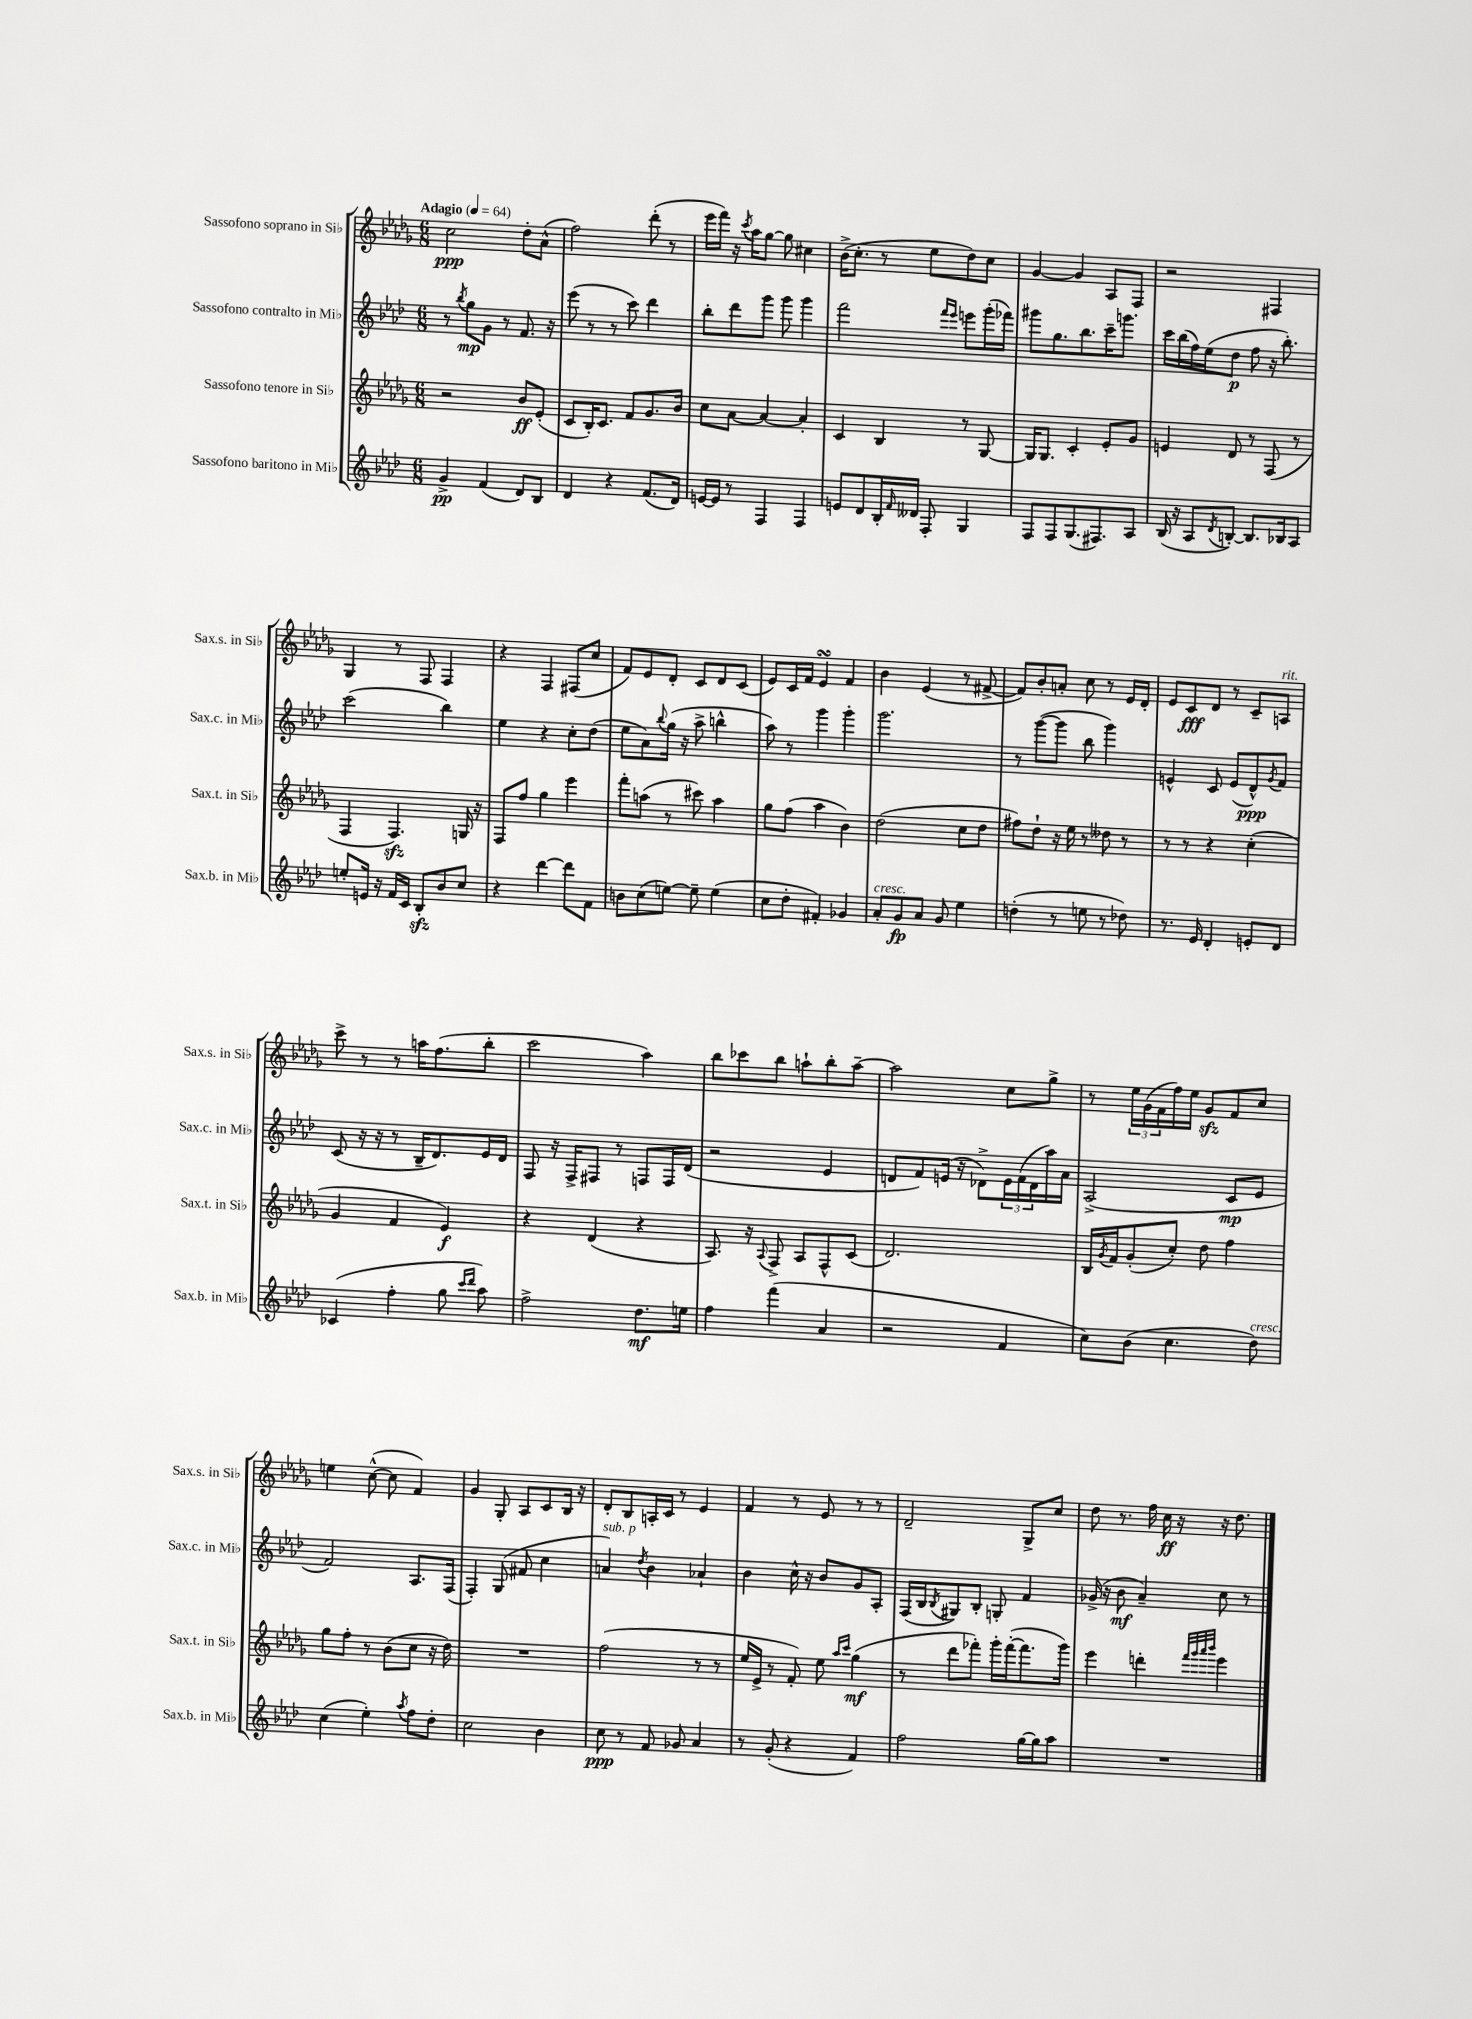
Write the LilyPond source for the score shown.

<<
\new StaffGroup <<
\new Staff = "s0" \with { instrumentName = "Sassofono soprano in Sib" shortInstrumentName = "Sax.s. in Sib" } {
    \clef treble \key des \major \numericTimeSignature \time 6/8 \tempo "Adagio" 4 = 64
    c''2\ppp des''8-. aes'8-^( |
    f''2) des'''8-.( r8 |
    ees'''16 f'''16) r16 \acciaccatura { c'''8 } aes''16 ges''8~ ges''8 cis''4 |
    bes'16->( c''8.-. r8 ees''8 des''8) c''8 |
    ges'4~ ges'4 aes8 f8 |
    r2 fis4 |
    ges4 r8 f8 f4 |
    r4 f4 fis8( c''8 |
    f'8) ees'8 des'8-. c'8 des'8 c'8( |
    ees'8) c'16 f'16 ees'4\turn f'4 |
    bes'4 ees'4( r8 fis'8~-> |
    fis'8) bes'8-. a'8-. c''8 r8 ees'16 des'16-. |
    ees'8 c'8\fff des'8 r8 c'8-- a8^\markup { \italic "rit." } |
    c'''8-> r8 r8 a''16 f''8.( bes''8-. |
    c'''2 aes''4) |
    bes''8 ces'''8 bes''8 a''8-! bes''8-. a''8~-- |
    a''2 c''8 ges''8-> |
    r8 \tuplet 3/2 { ees''16 ges'16( f'16 } f''16) ees''16 ges'8\sfz f'8 c''8 |
    e''4 c''8~-^( c''8 f'4) |
    ges'4 ges8-. aes8 c'8 bes16 r16 |
    des'8-. bes8 a16-. c'16 r8 ees'4 |
    f'4 r8 ees'8 r8 r8 |
    des'2-- ges8-> c''8 |
    des''8 r8. f''16 c''16\ff r16 r16 des''8. \bar "|." |
}
\new Staff = "s1" \with { instrumentName = "Sassofono contralto in Mib" shortInstrumentName = "Sax.c. in Mib" } {
    \clef treble \key aes \major \numericTimeSignature \time 6/8
    r8 \acciaccatura { bes''8 } g''8\mp g'8 r8 f'8. r16 |
    ees'''8( r8 r8 c'''8) des'''4 |
    bes''8-. des'''8 g'''8 g'''8 g'''4 |
    f'''2 \grace { f'''16 ees'''16 } e'''8 g'''16-.( fes'''16) |
    gis'''8 g''8. bes''8. c'''16-- g'''8. |
    c'''16 bes''16( f''16) ees''16( des''8\p f''8 r16 bes''8.-.) |
    c'''2( bes''4) |
    ees''4 r4 c''8-. des''8( |
    ees''8 aes'8) \appoggiatura { bes''8 } g''16( r16 aes''8-> b''4-^ |
    aes''8) r8 g'''4 g'''4-. |
    g'''2. |
    r8 g'''8~( g'''8 bes''8 g'''4) |
    e'4-^ c'8 e'8( des'8-^\ppp) \acciaccatura { g'8 } f'8 |
    c'8( r16 r16 r8 bes16-- des'8.) ees'16 des'16 |
    f8 r16 f16-> fis8 r8 f8 f16 des'16( |
    r2 ees'4 |
    d'8 f'8) e'16( r16 des'8->) \tuplet 3/2 { e'16 f'16( des'16 } aes''16) aes'16 |
    aes2->( c'8\mp ees'8 |
    f'2) aes8. f16( |
    f4-.) g8( fis'8 c''4 |
    a'4^\markup { \italic "sub. p" }) \acciaccatura { des''8 } bes'4 aes'4-! |
    bes'4 c''16-^ r16 bes'8 g'8 aes8-. |
    f16( bes16 \acciaccatura { bes8 } gis8) bes8-. g8-. f'4 |
    ges'16->( r16 bes'8\mf aes'4--) c''8 r8 \bar "|." |
}
\new Staff = "s2" \with { instrumentName = "Sassofono tenore in Sib" shortInstrumentName = "Sax.t. in Sib" } {
    \clef treble \key des \major \numericTimeSignature \time 6/8
    r2 bes'8\ff ees'8-.( |
    c'8 bes16-.) c'8. f'8 ges'8. bes'16 |
    c''8 aes'8~ aes'4~ aes'4-. |
    c'4 bes4 r8 ges8~ |
    ges16 ges8. c'4-. ees'8-. ges'8 |
    e'4 des'8 r8 f8( r8 |
    f4 f4.\sfz) g16 r16 |
    f8 f''8 ges''4 ees'''4 |
    f'''8-. a''8( r8 cis'''8) a''4 |
    ges''8 f''8( aes''4 bes'4) |
    des''2( c''8 des''8 |
    fis''8) des''8-! r16 ees''16 r8 deses''8 r8 |
    r8 r8 r4 c''4-.( |
    ges'4 f'4 ees'4\f) |
    r4 des'4( r4 |
    aes8.) r16 \appoggiatura { aes8 } f8-> aes8 f8-^ c'8( |
    des'2.) |
    bes16 \acciaccatura { ges'8 } f'16 ges'8-.( c''8-.) des''8 f''4 |
    ges''8 f''8-. r8 bes'8( c''8 r16 des''16) |
    R2. |
    f''2( r8 r8 |
    ees''16 ees'16-> r8 f'8-.) ees''8 \grace { aes''16 c'''16 } ges''4\mf( |
    r8 des'''8 fes'''8-.) ges'''16-. fes'''16~-.( fes'''8. ges'''16) |
    ees'''4 d'''4-. \grace { f'''32 ges'''32 aes'''32 bes'''32 } ees'''4 \bar "|." |
}
\new Staff = "s3" \with { instrumentName = "Sassofono baritono in Mib" shortInstrumentName = "Sax.b. in Mib" } {
    \clef treble \key aes \major \numericTimeSignature \time 6/8
    g'4->\pp f'4( des'8) bes8 |
    des'4 r4 f'8.( des'16) |
    e'16~ e'16 r8 f4 f4 |
    e'8 des'8 bes16-. \grace { f'16 } deses'16 f8-. g4 |
    f8 f8 g8.( fis8.) aes8 |
    bes16( r16 aes8 \acciaccatura { des'8 } b8~-.) b8. bes16 aes8 |
    e''8-. e'16 r16 f'16 c'16 bes8-.\sfz bes'8 c''8 |
    r4 des'''4~ des'''8 f'8 |
    b'8 c''8( e''8~) e''8-- e''4( |
    c''8 des''8-. fis'4-.) ges'4 |
    aes'8-.^\markup { \italic "cresc." } g'8\fp aes'8 g'8 ees''4 |
    d''4-.( r8 e''8 r8 des''8) |
    r8. ees'16 des'4-. e'8-. des'8 |
    ces'4( f''4-. g''8 \grace { c'''16 des'''16 } aes''8) |
    f''2-> des''8.\mf e''16 |
    f''4 f'''4( aes'4 |
    r2 f'4 |
    c''8) bes'8( c''4. des''8^\markup { \italic "cresc." }) |
    c''4( ees''4-.) \acciaccatura { aes''8 } f''8 des''8-. |
    c''2 bes'4 |
    c''8\ppp r8 f'8 ges'8 aes'4 |
    r8 g'8-.( r4 f'4) |
    f''2 g''16~ g''16 aes''8 |
    R2. \bar "|." |
}
>>
>>
\layout { \context { \Score \remove "Bar_number_engraver" } }
